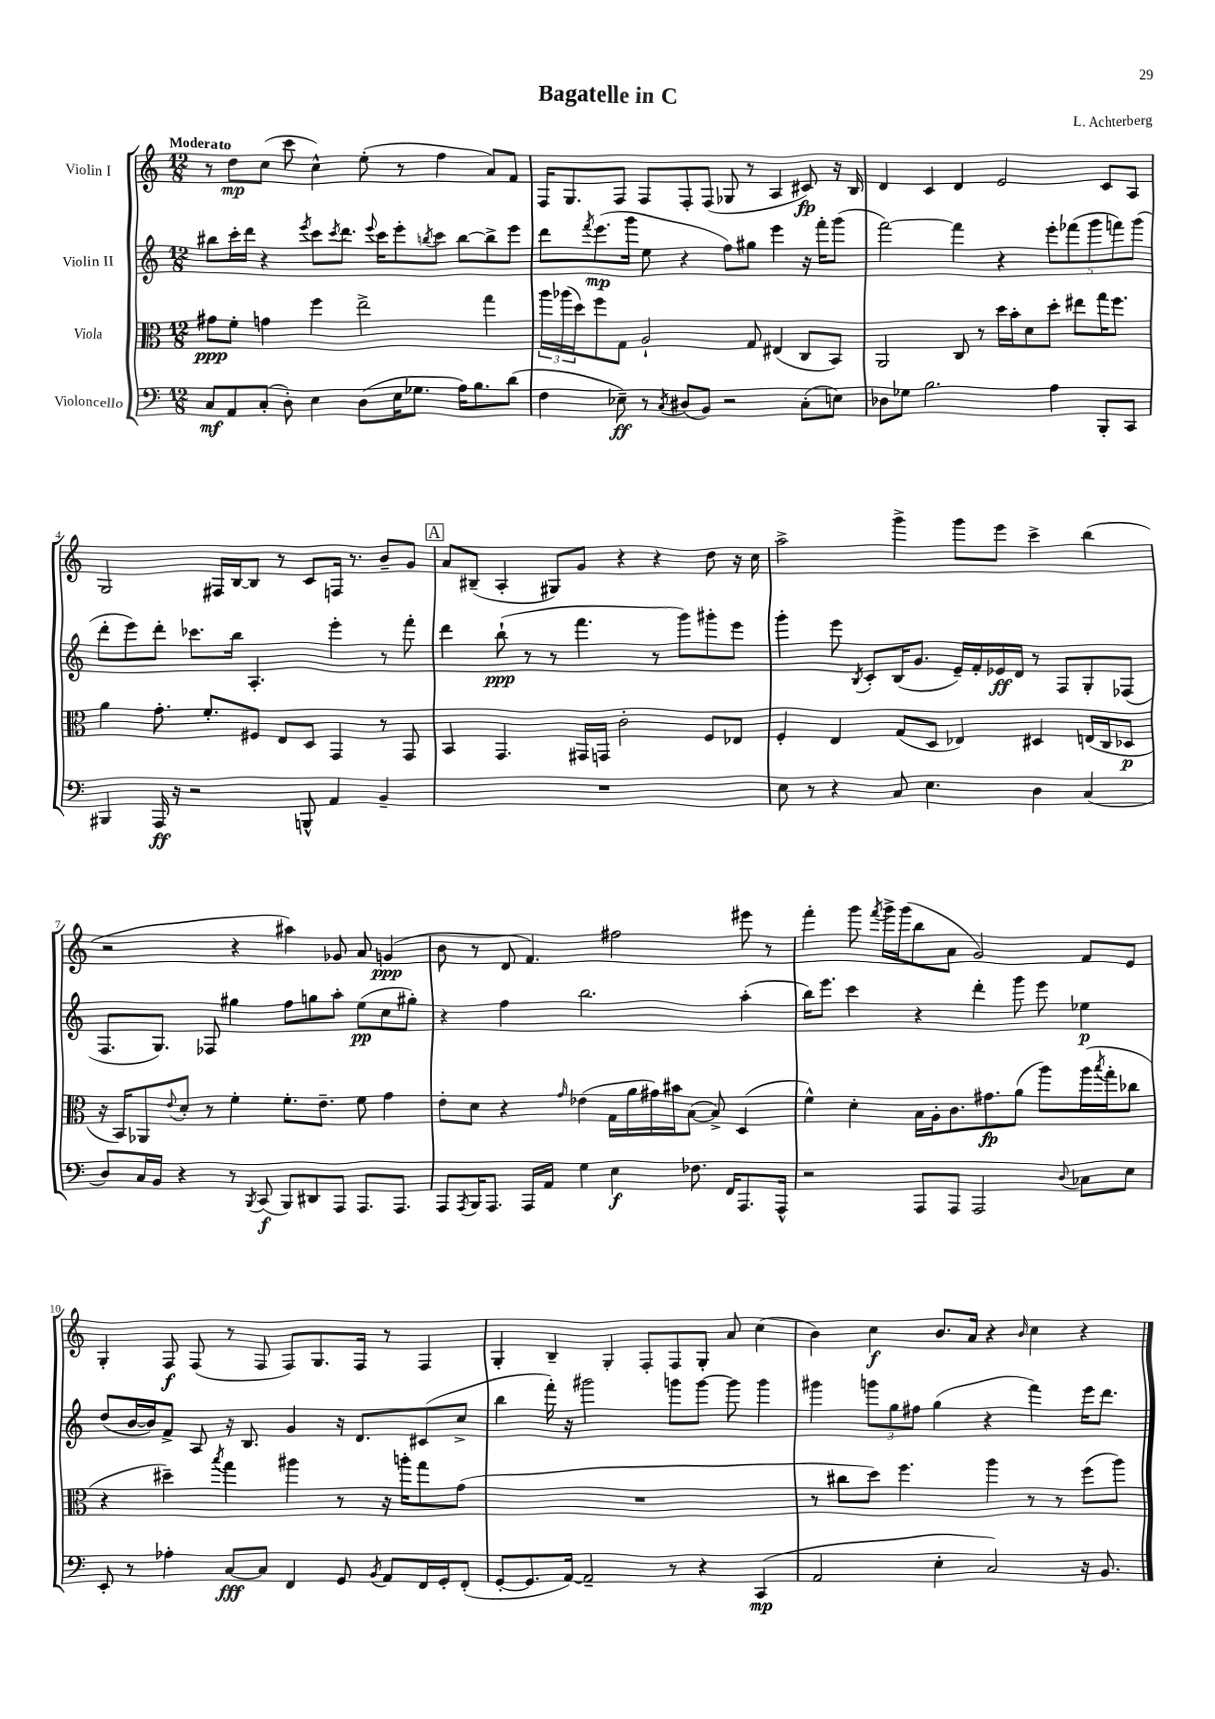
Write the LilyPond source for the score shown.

\header { title = "Bagatelle in C" composer = "L. Achterberg" }
<<
\new StaffGroup <<
\new Staff = "s0" \with { instrumentName = "Violin I" } {
    \clef treble \key c \major \numericTimeSignature \time 12/8 \tempo "Moderato"
    r8 d''8\mp c''8( c'''8 c''4-^) e''8-.( r8 f''4 a'8) f'8 |
    f16 g8. f8 f8 f8-. f8( ges8 r8 a4 cis'8\fp) r16 b16 |
    d'4 c'4 d'4 e'2 c'8 a8 |
    g2 fis16 b16~ b8 r8 c'8 f16 r8. b'8-- g'8 |
    \mark \markup { \box "A" } a'8 bis8--( a4-. gis8) g'8 r4 r4 d''8 r16 c''16 |
    a''2-> g'''4-> g'''8 e'''8 c'''4-> b''4( |
    r2 r4 ais''4) ges'8 a'8 g'4\ppp( |
    b'8 r8 d'8 f'4.) fis''2 eis'''8 r8 |
    f'''4-. g'''8 \acciaccatura { f'''8 } g'''16-> g'''16( b''8 a'8 g'2) f'8 e'8 |
    g4-. f8\f f8( r8 f8 f8) g8. f16 r8 f4 |
    g4-. b4-- g4-. f8-. f8 g8-. a'8 c''4( |
    b'4) c''4\f b'8. a'16 r4 \grace { b'16 } c''4 r4 \bar "|." |
}
\new Staff = "s1" \with { instrumentName = "Violin II" } {
    \clef treble \key c \major \numericTimeSignature \time 12/8
    bis''8 c'''16-. d'''16 r4 \acciaccatura { e'''8 } c'''8 \acciaccatura { c'''8 } d'''8. \appoggiatura { e'''8 } c'''16 e'''8-. \acciaccatura { b''8 } c'''8 b''8~ b''8-> e'''8 |
    d'''8 \acciaccatura { f'''8 } e'''8.\mp( g'''16 e''8 r4 f''8) gis''8 e'''4 r16 f'''16-. g'''8( |
    f'''2~) f'''4 r4 \tuplet 5/4 { e'''8-. fes'''8( g'''8 f'''8) g'''8( } |
    d'''8-. e'''8) d'''8-. ces'''8. b''16 a4.-. e'''4-. r8 f'''8-. |
    \mark \markup { \box "A" } d'''4 b''8-!\ppp( r8 r8 f'''4. r8 g'''8) gis'''8-. e'''8 |
    g'''4-. e'''8 \acciaccatura { b8 } c'8-. b16( g'8. e'16--) f'16-. ees'16\ff d'16 r8 f8 g8-. fes8( |
    f8. g8.) fes8 gis''4 f''8 g''8 a''8-. e''8\pp( c''8 gis''8-.) |
    r4 f''4 b''2. a''4-.( |
    b''16) e'''8. c'''4 r4 d'''4-. g'''8 e'''8 ees''4\p |
    d''8( b'16~ b'16) f'8-> a8 r16 b8. g'4 r16 d'8. cis'8( c''8-> |
    b''4 f'''16-.) r16 gis'''2 g'''8 g'''8~ g'''8 g'''4 |
    gis'''4 \tuplet 3/2 { g'''8 g''8 fis''8 } g''4( r4 f'''4) e'''16 d'''8. \bar "|." |
}
\new Staff = "s2" \with { instrumentName = "Viola" } {
    \clef alto \key c \major \numericTimeSignature \time 12/8
    gis'8\ppp f'8-. g'4 f''4 e''2-> g''4 |
    \tuplet 3/2 { a''16 aes''16( d''16) } f''8 g8 a2-! g8 eis4( c8 b,8) |
    a,2 c8 r8 d''16 b'16-. d'8 d''8-. eis''8 g''16 f''8. |
    a'4 g'8.-. f'8.-. fis8 e8 d8 g,4 r8 g,8 |
    \mark \markup { \box "A" } b,4 g,4. gis,16 g,16 c'2-. f8 ees8 |
    f4-. e4 g8( d8 ees4) dis4 e16( c16 des8\p |
    r16 b,16) aes,8 \appoggiatura { e'8 } d'8-. r8 f'4-. f'8.-. e'8.-- f'8 g'4 |
    e'8-. d'8 r4 \grace { g'16 } ees'4( g16 a'16 gis'16) bis'16 b8~( b8->) d4( |
    f'4-^) d'4-. b16 a16-. c'8. gis'8.\fp a'8( a''8) a''16( \acciaccatura { b''8 } g''16-. ces''8 |
    r4 dis''4--) \acciaccatura { b''8 } g''4 ais''4 r8 r16 a''16-. g''8 g'8( |
    R1. |
    r8 cis''8 d''8) f''4. a''4 r8 r8 f''8( a''8) \bar "|." |
}
\new Staff = "s3" \with { instrumentName = "Violoncello" } {
    \clef bass \key c \major \numericTimeSignature \time 12/8
    c8\mf a,8 c8-.( d8-.) e4 d8( e16 ges8. a16) b8. d'8( |
    f4 ees8--\ff) r8 \acciaccatura { c8 } dis8( b,8) r2 c8-.( e8) |
    des8 ges8 b2. a4 b,,8-. c,8 |
    bis,,4 a,,16\ff r16 r2 b,,8-^ a,4 b,4-- |
    \mark \markup { \box "A" } R1. |
    e8 r8 r4 c8 e4. d4 c4( |
    d8) c16 b,16 r4 r8 \acciaccatura { b,,8 } c,8\f( b,,8) dis,8 a,,8 a,,8. a,,8. |
    a,,8 \acciaccatura { a,,8 } b,,16 a,,8. a,,16 a,16 g4 e4\f fes8. f,16 a,,8. a,,16-^ |
    r2 a,,8 a,,8 a,,2 \appoggiatura { d8 } ces8 e8 |
    e,8-. r8 aes4-. c8~\fff c8 f,4 g,8 \acciaccatura { b,8 } a,8 f,16 g,16-. f,8-.( |
    g,8~-. g,8. a,16~) a,2-- r8 r4 c,4\mp( |
    a,2 e4-. c2) r16 b,8. \bar "|." |
}
>>
>>
